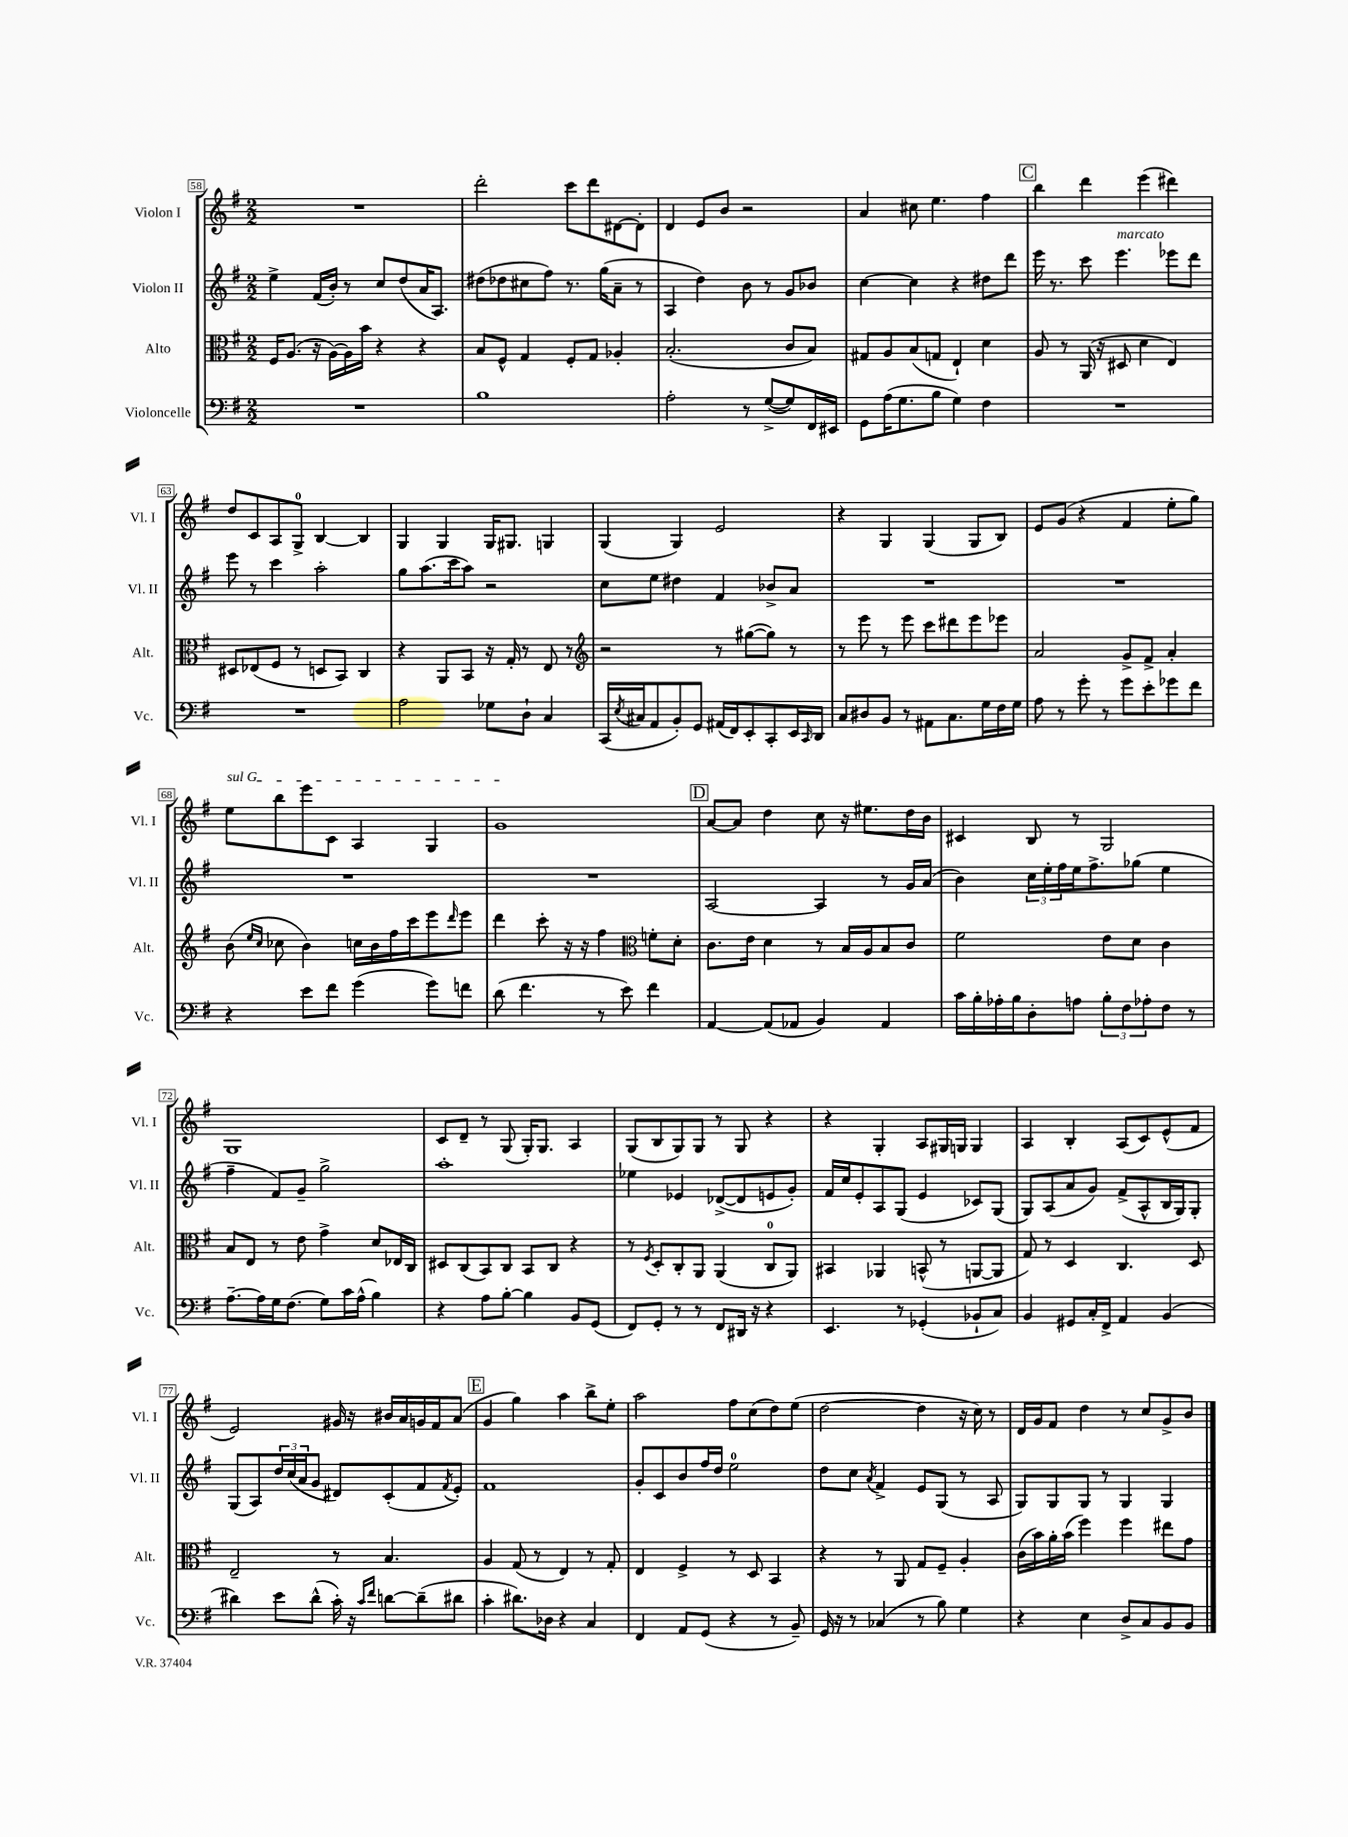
<<
\new StaffGroup <<
\new Staff = "s0" \with { instrumentName = "Violon I" shortInstrumentName = "Vl. I" } {
    \clef treble \key g \major \numericTimeSignature \time 2/2
    R1 |
    d'''2-. c'''8 d'''8 dis'8~ dis'8-. |
    d'4 e'8 b'8 r2 |
    a'4 cis''8 e''4. fis''4 |
    \mark \markup { \box "C" } b''4 d'''4 e'''4( dis'''4) |
    d''8 c'8 a8 g8-0-> b4~ b4 |
    g4 g4 g16 gis8. g4 |
    g4( g4) e'2 |
    r4 g4 g4( g8 b8) |
    e'8 g'8( r4 fis'4 e''8-. g''8) |
    \once \override TextSpanner.bound-details.left.text = \markup { \italic "sul G" } e''8\startTextSpan b''8 e'''8 c'8 a4 g4 |
    g'1\stopTextSpan |
    \mark \markup { \box "D" } a'8~ a'8 d''4 c''8 r16 eis''8. d''16 b'16 |
    cis'4 b8 r8 g2 |
    g1 |
    c'8 d'8-- r8 g8( g16-.) g8. a4 |
    g8( b8 g8) g8 r8 g8 r4 |
    r4 g4-. a8 gis16 g16 g4 |
    a4 b4-. a8( c'8) e'8-^( fis'8 |
    e'2) gis'16 r16 bis'16 a'16 g'16 fis'16 a'8( |
    \mark \markup { \box "E" } g'4 g''4) a''4 b''8-> e''8-. |
    a''2 fis''8 c''8( d''8) e''8( |
    d''2~ d''4 r16 c''16) r8 |
    d'16 g'16 fis'8 d''4 r8 c''8 g'8-> b'8 \bar "|." |
}
\new Staff = "s1" \with { instrumentName = "Violon II" shortInstrumentName = "Vl. II" } {
    \clef treble \key g \major \numericTimeSignature \time 2/2
    e''4-> fis'16( b'16-.) r8 c''8 d''8( a'16 a8.) |
    dis''8( des''8 cis''8 fis''8) r8. g''16( a'8-- r8 |
    a4 d''4) b'8 r8 g'8 bes'8 |
    c''4~ c''4 r4 dis''8 d'''8 |
    \mark \markup { \box "C" } e'''16 r8. c'''8 e'''4.^\markup { \italic "marcato" } ees'''8 d'''8 |
    e'''8 r8 c'''4 a''2-. |
    g''8 a''8.( c'''16 a''8) r2 |
    c''8 e''8 dis''4 fis'4 bes'8-> a'8 |
    R1 |
    R1 |
    R1 |
    R1 |
    \mark \markup { \box "D" } a2~ a4 r8 g'16 a'16( |
    b'4) \tuplet 3/2 { c''16 e''16-. fis''16 } e''16 fis''8.-> ges''8( e''4 |
    fis''4-- fis'8) g'8-- g''2-> |
    a''1-. |
    ees''4 ees'4 des'8~->( des'8 e'8 g'8-.) |
    fis'16 c''16 e'8-. a8 g8( e'4 ces'8) g8( |
    g8) a8( a'8 g'8) fis'8->( a8-^ b16 g16) g8-. |
    g8( a8) \tuplet 3/2 { d''16 c''16( a'16 } g'8 dis'8) c'8-.( fis'8 \acciaccatura { fis'8 } e'8-.) |
    \mark \markup { \box "E" } fis'1 |
    g'8-. c'8 b'8 fis''16 d''16 e''2-0 |
    d''8 c''8 \acciaccatura { a'8 } fis'4-> e'8 g8( r8 a8 |
    g8) g8 g8 r8 g4 g4 \bar "|." |
}
\new Staff = "s2" \with { instrumentName = "Alto" shortInstrumentName = "Alt." } {
    \clef alto \key g \major \numericTimeSignature \time 2/2
    fis16 a8.( r16 a16~) a16 b'16 r4 r4 |
    b8 fis8-^ g4 fis8-. g8 aes4-. |
    b2.-.( c'8 b8) |
    gis8 a8 b8( g8 e4-!) d'4 |
    \mark \markup { \box "C" } a8 r8 a,16( r16 dis8 d'4 e4) |
    dis8 ees8( fis8 r8 d8 b,8) c4 |
    r4 a,8 b,8 r16 g16-. r8 e8 r8 |
    \clef treble r2 r8 gis''8~( gis''8) r8 |
    r8 e'''8 r8 e'''8 c'''8 dis'''8 e'''8 ees'''8 |
    a'2 g'8-> fis'8-> a'4-. |
    b'8( \grace { e''16 c''16 } ces''8 b'4) c''16 b'16 fis''16 c'''16 e'''8 \grace { d'''16 } e'''8 |
    d'''4 c'''8-. r16 r16 fis''4 \clef alto f'8-. d'8-. |
    \mark \markup { \box "D" } c'8. e'16 d'4 r8 b16 a16 b8 c'8 |
    fis'2 e'8 d'8 c'4 |
    b8 e8 r8 e'8 g'4-> d'8 ees16 c16 |
    dis8 c8( b,8) c8 b,8 c8 r4 |
    r8 \acciaccatura { fis8 } d8-. c8-. a,8 a,4( c8-0 a,8) |
    bis,4 aes,4 b,8-^( r8 a,8~ a,8 |
    g8) r8 d4 c4. d8 |
    e2-- r8 b4. |
    \mark \markup { \box "E" } a4 g8( r8 e4) r8 g8-. |
    e4 fis4-> r8 d8 b,4 |
    r4 r8 a,8 g8 fis8-- a4-. |
    c'16( b'16) a'16-. b'16( fis''4) fis''4 eis''8 g'8 \bar "|." |
}
\new Staff = "s3" \with { instrumentName = "Violoncelle" shortInstrumentName = "Vc." } {
    \clef bass \key g \major \numericTimeSignature \time 2/2
    R1 |
    b1 |
    a2-. r8 g8~->( g8) fis,16 eis,16 |
    g,8 a16( g8. b8 g4) fis4 |
    \mark \markup { \box "C" } R1 |
    R1 |
    a2 ges8 d8-! c4 |
    c,16( \acciaccatura { e8 } cis16 a,8 b,8-.) g,8 ais,16( fis,16) e,8-. c,8-. e,16 \grace { c,16 } d,16 |
    c8 dis8 b,8 r8 ais,8 c8. g16 fis16 g16 |
    a8 r8 g'8-. r8 g'8 e'8-. ges'8 fis'8 |
    r4 e'8 fis'8 g'4( g'8) f'8 |
    d'8( fis'4. r8 e'8) fis'4 |
    \mark \markup { \box "D" } a,4~ a,8( aes,8 b,4) aes,4 |
    c'16 b16-. aes16-. b16 d8-. a8 \tuplet 3/2 { b8-. fis8 aes8-. } fis8 r8 |
    a8.~-- a16 g16 fis8.( g8) c'16 a16-^( b4) |
    r4 a8 b8~-. b4 b,8 g,8( |
    fis,8) g,8-. r8 r8 fis,8 dis,16 r16 r4 |
    e,4. r8 ges,4-.( bes,8-! c8) |
    b,4 gis,8 c16-. fis,16-> a,4 b,4( |
    dis'4) e'8 dis'8-^( c'16-.) r16 \grace { c'16 fis'16 } d'8~ d'8--( dis'8 |
    \mark \markup { \box "E" } c'4-. dis'8.) des16 r4 c4 |
    fis,4 a,8 g,8( r4 r8 b,8--) |
    g,16 r16 r8 ces4( r8 b8) g4 |
    r4 e4 d8-> c8 b,8 b,8 \bar "|." |
}
>>
>>
\layout { \context { \Score currentBarNumber = #58 \override BarNumber.stencil = #(make-stencil-boxer 0.1 0.3 ly:text-interface::print) } }
